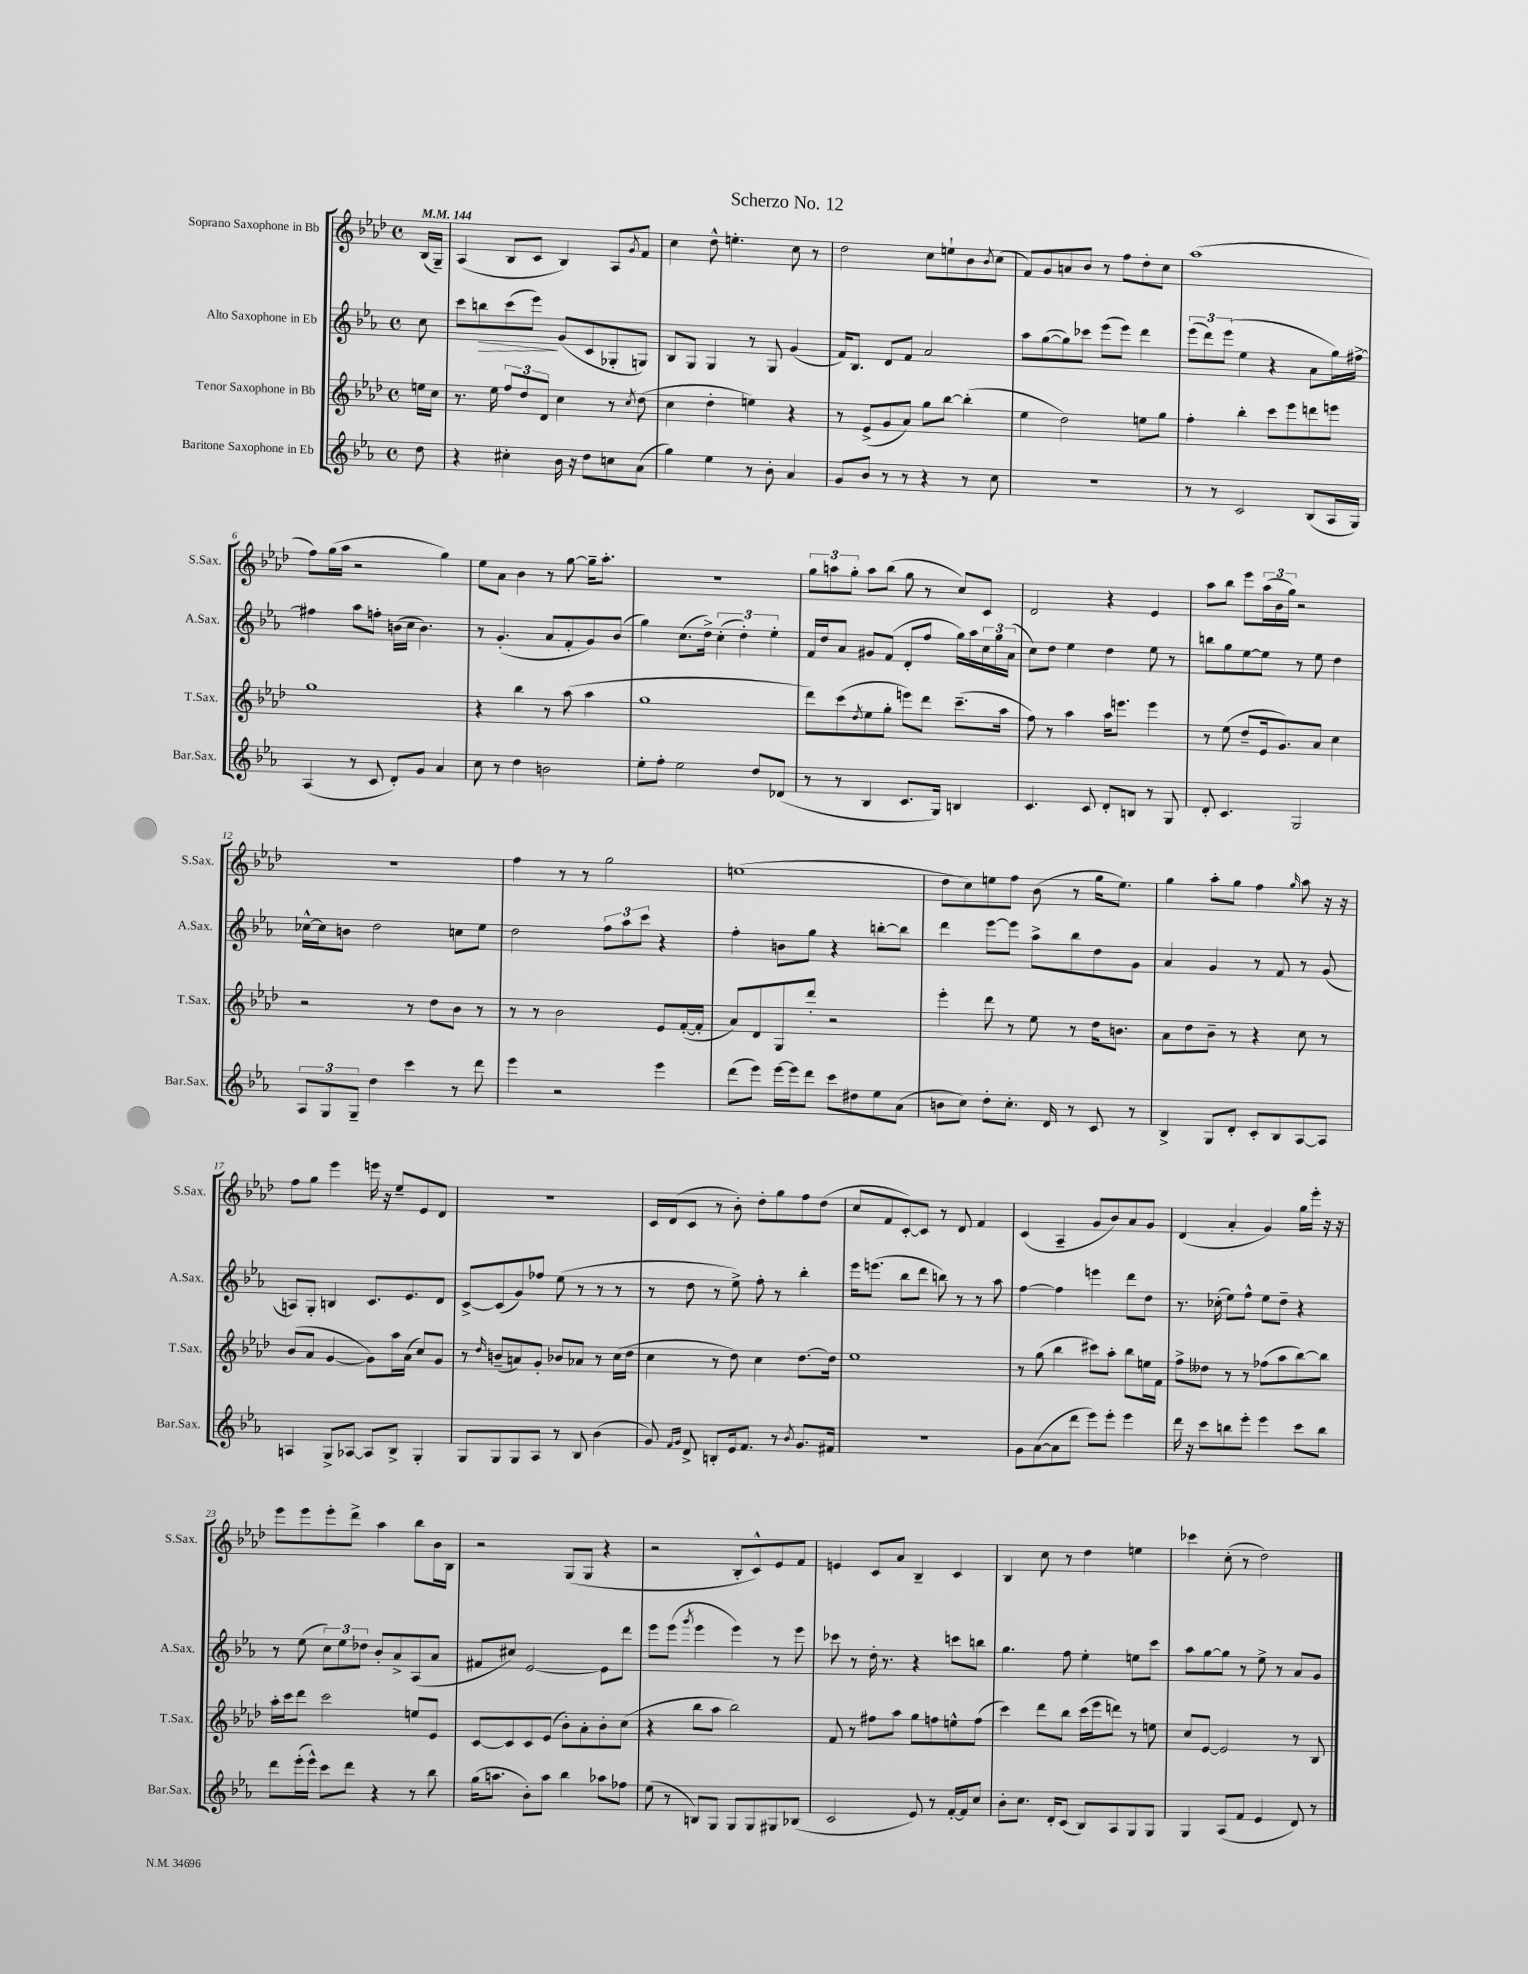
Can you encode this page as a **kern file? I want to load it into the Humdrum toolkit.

**kern	**kern	**kern	**kern
*staff4	*staff3	*staff2	*staff1
*clefG2	*clefG2	*clefG2	*clefG2
*k[b-e-a-]	*k[b-e-a-d-]	*k[b-e-a-]	*k[b-e-a-d-]
*M4/4	*M4/4	*M4/4	*M4/4
*met(c)	*met(c)	*met(c)	*met(c)
*MM144	*MM144	*MM144	*MM144
8dd	16ee	8cc	(16B-
.	16cc	.	16G~)
=	=	=	=
4r	8.r	8ccc	(4A-
.	.	8bb	.
.	16ee-	.	.
4cc#'	12ff	(8ccc	8B-
.	12dd-	.	.
.	.	8eee-)	8c
.	12d-	.	.
16b-	4cc	(8g	4B-)
16r	.	.	.
8dd	.	8c	.
8cc	8r	8G-'	8A-
.	8qcc	.	8qg
(8a-	(8dd-	8G)	8f
=	=	=	=
4gg)	4cc	8B-	4cc
.	.	8G	.
4ee-	4dd-'	4G	8dd-^^
.	.	.	4.ee'
8r	4ee)	8r	.
8b-'	.	8G	.
4a-	4r	(4g	8cc
.	.	.	8r
=	=	=	=
8g	8r	16f)	2dd-
.	.	8.B-	.
8b-	(8e-^	.	.
8r	8g	8d	.
8r	8a-)	8f	.
4r	8gg	2a-	8cc
.	[8bb-	.	8ee`
8r	(4bb-']	.	8b-
.	.	.	8qb-
8cc	.	.	(8cc
=	=	=	=
1r	4ee-	8aa-	8f)
.	.	([8gg	8g
.	2dd-)	8gg])	8a
.	.	8ccc-	8b-
.	.	(8eee-	8r
.	.	8eee-)	8ff
.	8ee	4ddd	8dd-'
.	8gg	.	8cc
=	=	=	=
8r	4ff'	(12eee-	(1aa-
.	.	12ddd)	.
8r	.	.	.
.	.	(12eee-	.
2c	4bb-'	4ee-	.
.	8ccc	4r	.
.	8eee-	.	.
(8B-	8ddd	8a-	.
16A-	8eee	16gg)	.
16G)	.	[16ff#^	.
=	=	=	=
(4A-	1gg	4ff#]	8ff)
.	.	.	(16gg
.	.	.	16aa-
8r	.	8aa-	2r
8c	.	8ff'	.
8d')	.	(16b	.
.	.	16cc	.
8g	.	4.b)	.
4a-	.	.	4gg)
=	=	=	=
8cc	4r	8r	8ee-
8r	.	(4.g'	8a-
4dd	4bb-	.	4b-
2b	8r	8a-	8r
.	(8aa-	8f'	[8gg
.	4aa-	8g)	16gg~]
.	.	.	8.aa-'
.	.	(8b-	.
=	=	=	=
8ee-'	1gg	4gg)	1r
8ff'	.	.	.
2ee-	.	(8.cc	.
.	.	16dd^)	.
.	.	(6cc'	.
.	.	6dd')	.
8dd	.	.	.
.	.	6ee-'	.
(8d-	.	.	.
=	=	=	=
8r	8ddd-)	16f	12gg
.	.	16dd	.
.	.	.	12aa
8r	(8ccc	8a-	.
.	.	.	12gg'
.	8qdd-	.	.
4B-	8ee-	8g#	8aa
.	8gg'	(8f	(8bb-
8.c	8eee)	8d'	8gg
.	8ddd-	8ff	8r
16G)	.	.	.
4B	(8.ccc~	16gg)	8cc)
.	.	16aa-	.
.	.	24cc	8c
.	.	24gg	.
.	16aa-	.	.
.	.	(24a-	.
=	=	=	=
4.c	8ff)	8cc)	2d-
.	8r	8dd	.
.	4aa-	4ee-	.
8c	.	.	.
8d'	16aa-	4dd	4r
.	8.eee	.	.
8B	.	.	.
8r	4eee	8ee-	4e-
8G	.	8r	.
=	=	=	=
8d'	8r	8bb	8aa-
4.c	(8ee-	8gg	8bb-
.	8dd-~	[8ee-	8eee-
.	16e-	8ee-]	(24aa-
.	.	.	24b-
.	8.g)	.	.
.	.	.	24gg)
2G	.	8r	2r
.	8a-	8ee-	.
.	4cc	4dd	.
=	=	=	=
12A-	2r	[16cc-^^	1r
.	.	16cc-]	.
12G	.	.	.
.	.	8b	.
12G~	.	.	.
4dd	.	2dd	.
4ccc	8r	.	.
.	8dd-	.	.
8r	8b-	8cc	.
8ddd	8r	8ee-	.
=	=	=	=
4eee-	8r	2dd	4ff
.	8r	.	.
2r	2b-	.	8r
.	.	.	8r
.	.	12ff	2gg
.	.	12aa-	.
.	.	12ccc	.
4eee-	8e-	4r	.
.	([16f'	.	.
.	16f']	.	.
=	=	=	=
(8ddd	8a-)	4ff'	(1ee
8eee-)	8d-	.	.
[16eee-	8G	8b	.
16eee-]	.	.	.
8ddd	8ddd-'	8gg	.
8ccc	2r	4r	.
8dd#	.	.	.
8ee-	.	[8bb'	.
(8a-	.	8bb]	.
=	=	=	=
8b	4eee-'	4ddd	8dd-
8cc)	.	.	8cc)
8dd'	8ddd-	[8eee-	8ee
8.cc'	8r	8eee-]	8ff
.	8ee-	8aa-^	(8b-
16d	.	.	.
8r	8r	8bb-	8r
8c	16dd-	8dd	16gg
.	8.b	.	8.ee)
8r	.	8g	.
=	=	=	=
4B-^	8a-	4a-	4gg
.	8dd-	.	.
8G	8b-~	4g	8aa-'
8d'	8r	.	8gg
8c'	4r	8r	4ff
8B-	.	8f	.
.	.	.	16qqgg
[8A-	8cc	8r	8aa-
8A-]	8r	(8g	16r
.	.	.	16r
=	=	=	=
4A	(8b-	8A)	8ff
.	8a-	8G'	8gg
8G^	[4g	4B	4eee-
[8A-	.	.	.
8A-]	8g])	8.c	16eee
.	.	.	16r
8B-^	16aa-	.	8ee-~
.	(16a-	8.e-	.
4G'	8cc)	.	8e-
.	8g	8d	8d-
=	=	=	=
8G	8r	[8c^	1r
.	16qqdd-	.	.
8G	(8b~	(8c]	.
8G	8a)	8g)	.
8A-	8g'	8ff-	.
8r	8b-	(8ee-	.
8B-	8a-	8r	.
(4b-	8r	8r	.
.	(16cc	8r	.
.	16dd-	.	.
=	=	=	=
8g)	4cc	8r	16c
.	.	.	(16d-
16qqf	.	.	.
16qqg	.	.	.
8d^	.	8dd	8c
8B'	8r	8r	8r
16e-	8dd-)	8ee-^)	8b-')
8.f	.	.	.
.	4cc	8ff'	8dd-'
8r	.	8r	8gg
8qb-	.	.	.
8.g	[8.dd-	4bb-'	8ff
.	.	.	(8dd-
16f#	16dd-]	.	.
=	=	=	=
1r	1ee-	16eee-	8cc
.	.	(8.eee	.
.	.	.	8f
.	.	8bb-	[8c')
.	.	8ddd	8c]
.	.	8bb)	8r
.	.	8r	8d-
.	.	8r	4f
.	.	8aa-	.
=	=	=	=
8g	8r	[4ff	(4c
([8a-	(8gg	.	.
8a-]	4bb-	4ff]	4A-~
8ddd	.	.	.
8eee-)	8ccc#)	4eee	8g
8eee-'	8aa-'	.	8b-)
4eee-	8bb-	8ddd	8a-
.	16ee	8dd	8g
.	16f	.	.
=	=	=	=
16ddd	8ff^	8.r	(4d-
16r	.	.	.
8ccc	8dd--	.	.
.	.	(16cc-'	.
8bb	8r	8ee-)	4a-'
8eee-'	8r	8ff^^	.
4eee-	(8ff-	8ee-	4g)
.	8aa-	8dd~	.
8ccc	[8bb-)	4r	16gg
.	.	.	16eee-'
8bb	8bb-]	.	16r
.	.	.	16r
=	=	=	=
8ddd	16aa-'	8r	8eee-
.	16ccc	.	.
(16eee-'	8ddd-	(8ee-	8eee-
16eee-^^)	.	.	.
8ccc	2ccc	12cc)	8eee-'
.	.	12ee-	.
8ddd	.	.	8ddd-^
.	.	12dd-	.
4r	.	8b-'	4aa-
.	.	8a-^	.
8r	8ee	(8A-	8bb-
8bb-	8e-	8a-	16b-
.	.	.	16B-
=	=	=	=
(16gg	[8c	8f#	2r
8.aa	.	.	.
.	8c]	8cc#)	.
8b-')	8c	[2e-	.
8aa	(8e-	.	.
4bb-	8b-')	.	(8G
.	8a-'	.	8G
8aa-	8b-'	8e-]	4r
8ff-	(8cc	8ddd	.
=	=	=	=
(8ee-	4r	8eee-	2r
8r	.	(8eee-	.
.	.	8qggg	.
8B)	8bb-	4eee-	.
8G	8aa-	.	.
8G	2bb-)	4eee-)	8B-'
8G	.	.	8c^^)
8G#	.	8r	8e-
(8B-	.	8eee-	8f
=	=	=	=
2c	8f	8ccc-	4e
.	8r	8r	.
.	8ff#	16dd'	8c
.	.	8.r	.
.	8aa-	.	8a-
8e-)	8gg	4r	4B-~
8r	8ff	.	.
[16f'	8ee^^	8ccc	4c
16f]	.	.	.
8cc	(8ff	8bb	.
=	=	=	=
8b-'	4ccc)	4.gg	4B-
8.cc	.	.	.
.	8ddd-	.	8cc
16d'	.	.	.
(8c	8bb-	8ff	8r
8B-)	(16ccc	4ee-'	4dd-
.	16eee-	.	.
8A-	8ddd)	.	.
8G	8r	8ee	4ee
8G	8ee	8ccc	.
=	=	=	=
4G	8cc	8aa-	4ccc-
.	[8e-	[8gg	.
(8A-	2e-]	8gg]	(8cc'
8f	.	8r	8r
4e-	.	8ee-^	2dd-)
.	.	8r	.
8d)	8r	8a-	.
8r	8B-	8g	.
==	==	==	==
*-	*-	*-	*-
